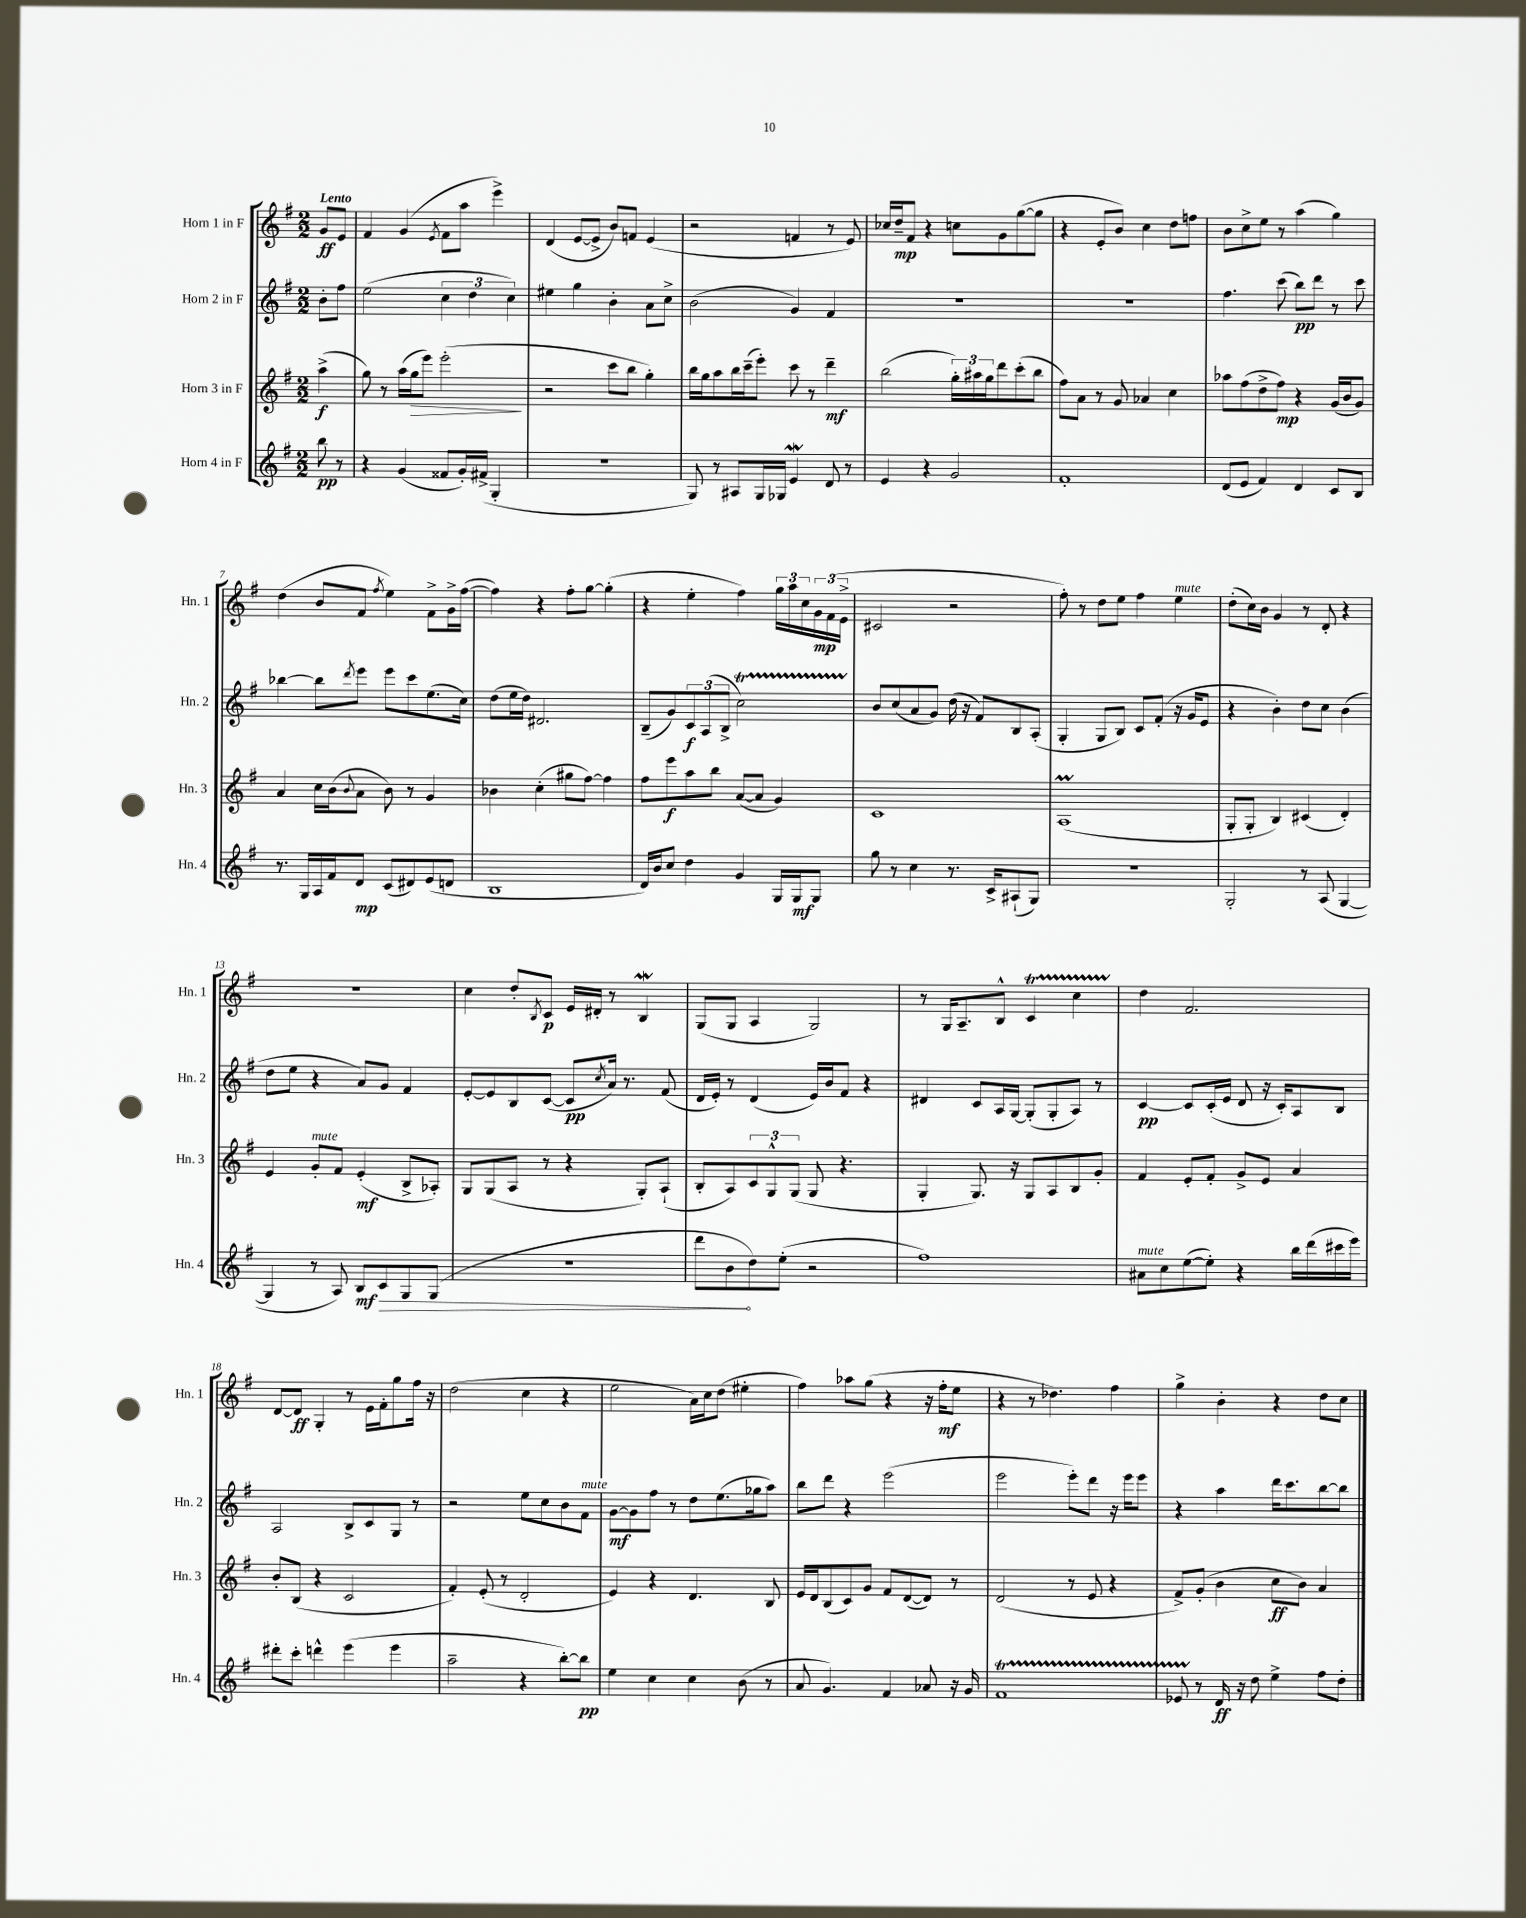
<<
\new StaffGroup <<
\new Staff = "s0" \with { instrumentName = "Horn 1 in F" shortInstrumentName = "Hn. 1" } {
    \clef treble \key g \major \numericTimeSignature \time 2/2 \partial 4 \tempo "Lento"
    g'8\ff e'8 |
    fis'4 g'4( \acciaccatura { e'8 } fis'8 a''8 e'''4->) |
    d'4( e'8~ e'8-> b'8) f'8 e'4( |
    r2 f'4 r8 e'8) |
    ces''16 d''16--\mp fis'8 r4 c''8 g'8 g''8~( g''8 |
    r4 e'8-. b'8) c''4 d''8 f''8 |
    b'8 c''8-> e''8 r8 a''4( g''4) |
    d''4( b'8 fis'8 \acciaccatura { fis''8 } e''4) fis'8-> g'16-> fis''16~( |
    fis''4) r4 fis''8-. g''8~ g''4-.( |
    r4 e''4-. fis''4) \tuplet 3/2 { g''16 a''16 c''16 } \tuplet 3/2 { g'16\mp fis'16( e'16-> } |
    cis'2 r2 |
    fis''8-.) r8 d''8 e''8 fis''4 e''4^\markup { \italic "mute" } |
    d''8-.( c''16) b'16 g'4 r8 d'8-. r4 |
    R1 |
    c''4 d''8-. \acciaccatura { b8 } c'8\p e'16 dis'16-. r8 b4\mordent |
    g8( g8 a4 g2) |
    r8 g16 a8.-- b8-^ c'4\startTrillSpan c''4 |
    d''4\stopTrillSpan fis'2. |
    d'8~ d'8\ff g4-. r8 e'16 fis'16-. g''8 fis''16 r16 |
    d''2( c''4 r4 |
    e''2 a'16) c''16 d''8( eis''4-. |
    fis''4) aes''8 g''8( r4 r16 fis''16-.\mf e''8 |
    r4 r8 des''4.) fis''4 |
    g''4-> b'4-. r4 d''8 c''8 \bar "|." |
}
\new Staff = "s1" \with { instrumentName = "Horn 2 in F" shortInstrumentName = "Hn. 2" } {
    \clef treble \key g \major \numericTimeSignature \time 2/2 \partial 4
    b'8-. fis''8 |
    e''2( \tuplet 3/2 { c''4 d''4 c''4) } |
    eis''4 g''4 b'4-. a'8 c''8-> |
    b'2( g'4) fis'4 |
    R1 |
    R1 |
    fis''4. c'''8( b''8\pp) d'''8 r8 c'''8 |
    bes''4~ bes''8 \acciaccatura { d'''8 } e'''8 e'''8 c'''8 e''8.( c''16) |
    d''8( e''16 d''16) dis'2. |
    b8--( g'8) \tuplet 3/2 { c'8\f a8( b8-> } c''2\startTrillSpan) |
    b'8\stopTrillSpan c''8( a'8 g'8) d''16( r16 fis'8) b8 a8-.( |
    g4-. g8 b8) c'8 fis'8-.( r16 g'16 e'8 |
    r4 b'4-.) d''8 c''8 b'4( |
    d''8 e''8 r4 a'8) g'8 fis'4 |
    e'8~-. e'8 b8 c'8~( c'8\pp \acciaccatura { c''8 } a'16) r8. fis'8( |
    d'16 e'16-.) r8 d'4( e'16) b'16 fis'8 r4 |
    dis'4 c'8 a16 g16~ g8-.( g8-. a8) r8 |
    c'4~\pp c'8 c'16-.( e'16 d'8 r16 c'16-.) a8 b8 |
    a2 b8-> c'8 g8 r8 |
    r2 e''8 c''8 b'8 fis'8^\markup { \italic "mute" } |
    g'8~\mf g'8 fis''8 r8 d''8 e''8.( ges''16 a''8) |
    b''8 d'''8 r4 e'''2( |
    e'''2 e'''8-.) d'''8 r16 e'''16 e'''8 |
    r4 a''4 d'''16 c'''8. b''8~ b''8 \bar "|." |
}
\new Staff = "s2" \with { instrumentName = "Horn 3 in F" shortInstrumentName = "Hn. 3" } {
    \clef treble \key g \major \numericTimeSignature \time 2/2 \partial 4
    a''4->\f( |
    g''8) r8 a''16( g''16\> e'''8) e'''2-.\!( |
    r2 c'''8 b''8 g''4-.) |
    b''16 g''16 a''8 b''16 c'''16--( e'''8-.) c'''8 r8 d'''4--\mf |
    b''2( \tuplet 3/2 { g''16-.) ais''16 g''16 } d'''8 c'''8-.( b''8 |
    fis''8) a'8 r8 g'8 aes'4 c''4 |
    aes''8 fis''8( d''8-> fis''8\mp) r4 g'16( b'16 g'8) |
    a'4 c''16 b'16( \appoggiatura { b'8 } a'8 b'8) r8 g'4 |
    bes'4 c''4-.( gis''8 fis''8~) fis''4 |
    fis''8 e'''8\f a''8 b''8 a'8~( a'8 g'4) |
    c'1 |
    a1\prall( |
    g8-. g8-. b4) cis'4( d'4-.) |
    e'4 g'8-.^\markup { \italic "mute" } fis'8 e'4-.\mf( b8-> aes8-.) |
    g8 g8( a8 r8 r4 g8-.) a8-!( |
    b8-. a8) \tuplet 3/2 { c'8 g8-^ g8( } g8 r4. |
    g4-. g8.) r16 g8 a8 b8 g'8-. |
    fis'4 e'8-. fis'8-. g'8-> e'8 a'4 |
    b'8-. b8( r4 c'2 |
    fis'4-.) e'8-.( r8 d'2-. |
    e'4) r4 d'4. b8 |
    e'16 d'16 b8( c'8) g'8 fis'8 d'8~( d'8) r8 |
    d'2( r8 e'8 r4 |
    fis'8->) g'8-.( b'4 c''8\ff b'8) a'4 \bar "|." |
}
\new Staff = "s3" \with { instrumentName = "Horn 4 in F" shortInstrumentName = "Hn. 4" } {
    \clef treble \key g \major \numericTimeSignature \time 2/2 \partial 4
    b''8\pp r8 |
    r4 g'4( fisis'8 g'16-.) fis'16->( g4-. |
    r1 |
    g8) r8 ais8 g16 ges16 e'4\mordent d'8 r8 |
    e'4 r4 g'2 |
    fis'1-. |
    d'8( e'8 fis'4) d'4 c'8 b8 |
    r8. g16 a16 fis'16 d'8\mp c'8( dis'8) e'8( d'8 |
    b1 |
    d'16) b'16 c''8 d''4 g'4 g16 g16\mf g8 |
    g''8 r8 c''4 r8. c'16-> ais8-!( g8) |
    r1 |
    g2-. r8 a8( g4~ |
    g4 r8 a8) \once \override Hairpin.circled-tip = ##t b8\mf\> c'8 g8 g8( |
    R1 |
    d'''8 b'8\! d''8) e''8-.( r2 |
    fis''1) |
    ais'8^\markup { \italic "mute" } c''8 e''8~( e''8-.) r4 b''16 d'''16( cis'''16 e'''16) |
    dis'''8-. c'''8-. d'''4-^ e'''4( e'''4 |
    a''2-- r4 b''8~-.) b''8\pp |
    e''4 c''4 c''4 b'8( r8 |
    a'8 g'4.) fis'4 aes'8 r16 g'16 |
    fis'1\startTrillSpan |
    ees'8 r8\stopTrillSpan d'16\ff r16 d''8 e''4-> fis''8 d''8-. \bar "|." |
}
>>
>>
